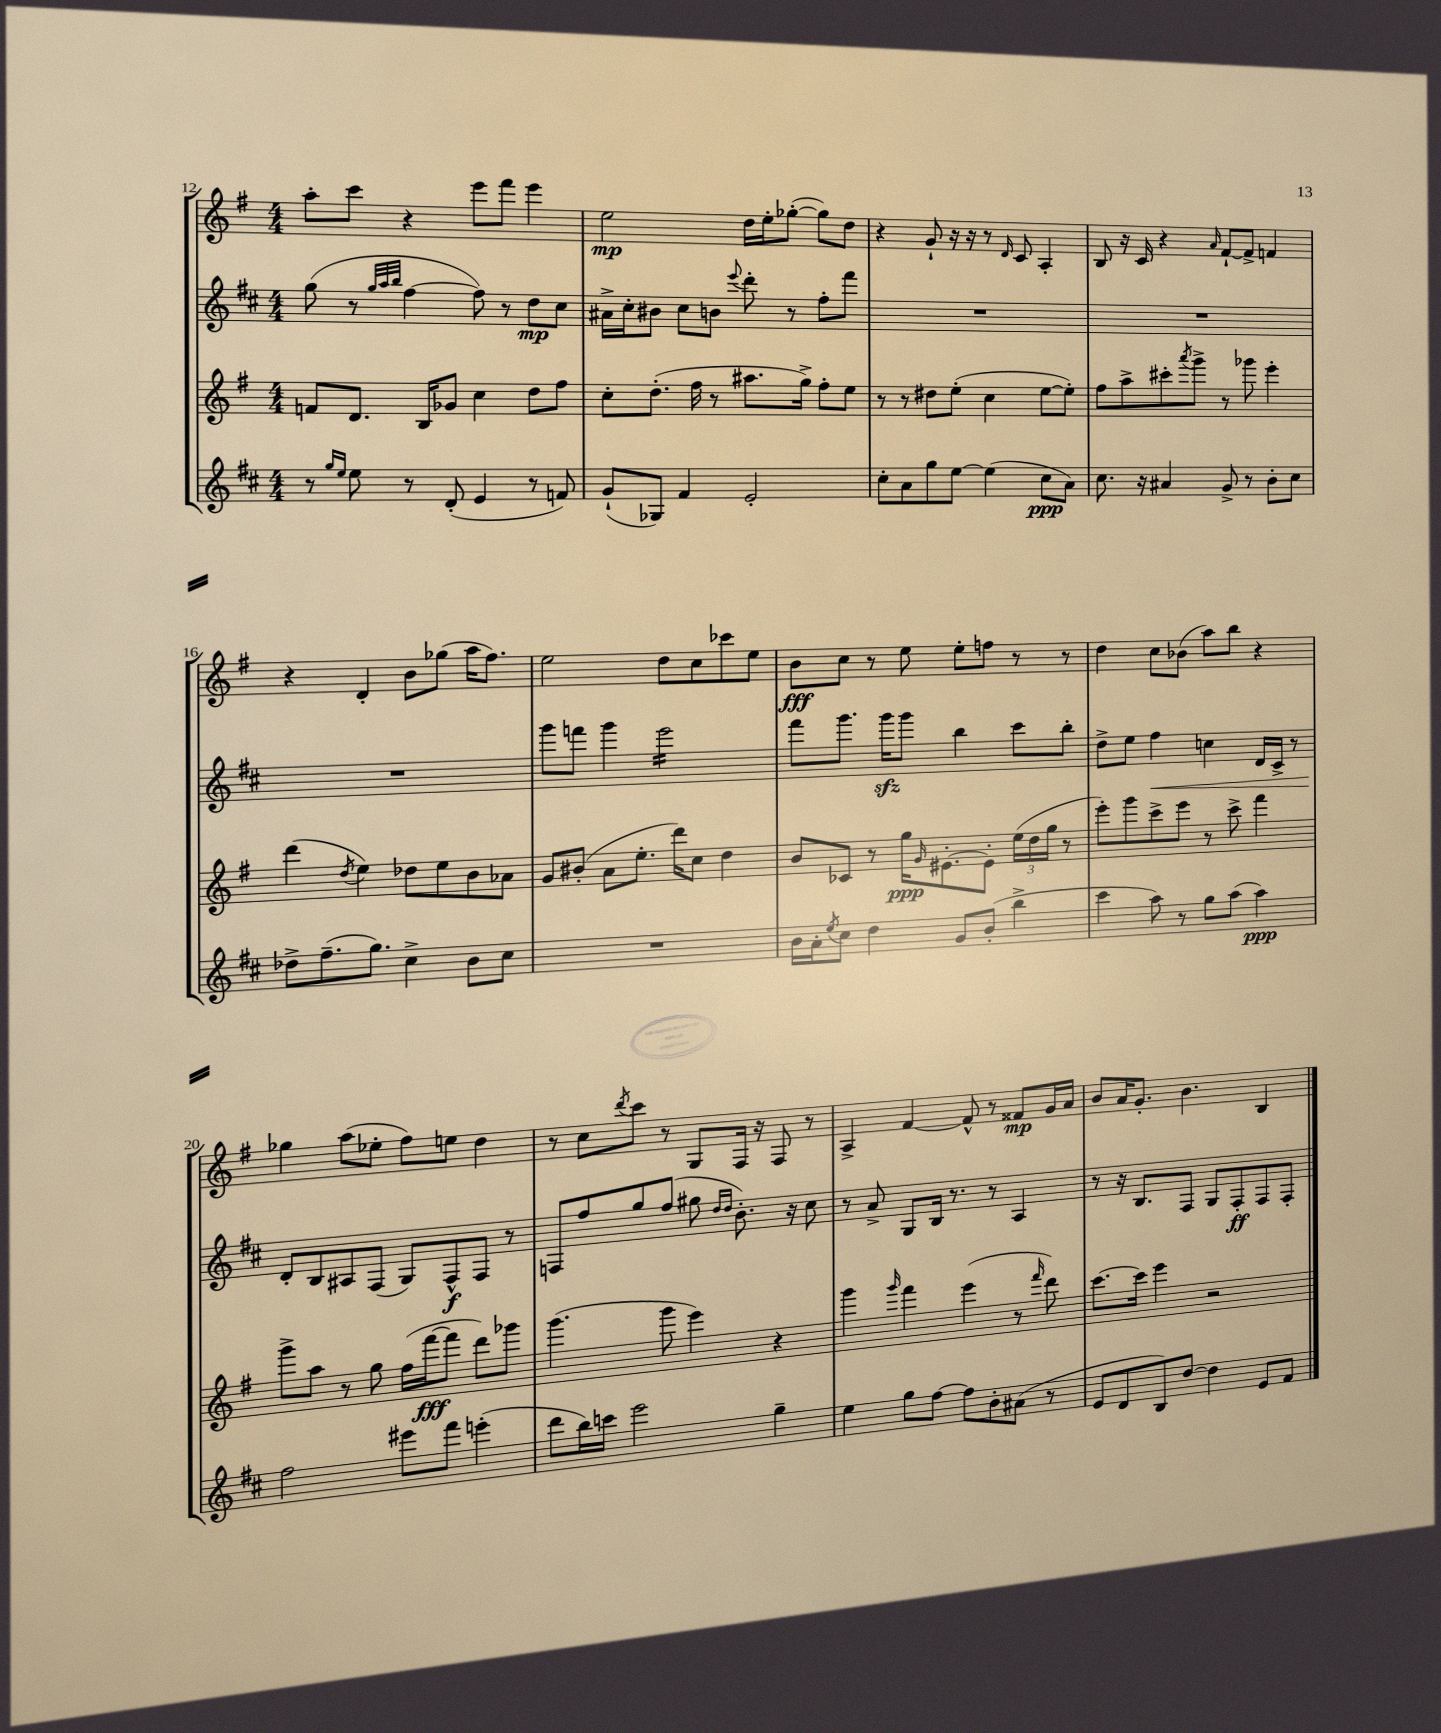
<<
\new StaffGroup <<
\new Staff = "s0" {
    \clef treble \key g \major \numericTimeSignature \time 4/4
    a''8-. c'''8 r4 e'''8 fis'''8 e'''4 |
    e''2\mp d''16 e''16-. ges''8~-.( ges''8) d''8 |
    r4 g'8-! r16 r16 r8 \grace { d'16 } c'8 a4-. |
    b8 r16 c'16 r4 \grace { a'16 } fis'8~-! fis'8-> f'4 |
    r4 d'4-. b'8 ges''8( a''16 fis''8.) |
    e''2 d''8 c''8 ces'''8 e''8 |
    b'8\fff c''8 r8 e''8 e''8-. f''8 r8 r8 |
    d''4 c''8 bes'8( a''8) b''8 r4 |
    ges''4 a''8( ees''8-. fis''8) e''8 d''4 |
    r8 c''8 \acciaccatura { d'''8 } c'''8 r8 g8 fis16 r16 fis8 r8 |
    a4-> fis'4~ fis'8-^ r8 fisis'8\mp g'16 a'16 |
    b'8 a'16 g'8.-. b'4. b4 \bar "|." |
}
\new Staff = "s1" {
    \clef treble \key d \major \numericTimeSignature \time 4/4
    g''8( r8 \grace { g''32 a''32 b''32 } fis''4~ fis''8) r8 d''8\mp cis''8 |
    ais'16-> cis''16-. bis'8 cis''8 b'8 \appoggiatura { e'''8 } d'''8-. r8 fis''8-. fis'''8 |
    R1 |
    R1 |
    R1 |
    g'''8 f'''8 g'''4 e'''2:16 |
    fis'''8 g'''8. g'''16\sfz g'''8 b''4 cis'''8 b''8-. |
    d''8-> e''8 fis''4\< c''4 d'16 cis'16-> r8 |
    d'8-.\! b8 ais8 fis8( g8) fis8-^\f fis8 r8 |
    f8 fis''8 g''8 fis''8( gis''8 \grace { d''16 d''16 } b'8.-.) r16 cis''8 |
    r8 a'8-> g8 b16 r8. r8 a4 |
    r8 r16 b8. fis8 g8 fis8-.\ff fis8 fis8-. \bar "|." |
}
\new Staff = "s2" {
    \clef treble \key g \major \numericTimeSignature \time 4/4
    f'8 d'8. b16 ges'8 c''4 d''8 fis''8 |
    c''8-. d''8.-.( fis''16 r8 ais''8. g''16->) fis''8-. e''8 |
    r8 r8 dis''8 e''8-.( c''4 e''8~ e''8-.) |
    fis''8 a''8-> cis'''8-. \acciaccatura { a'''8 } g'''8-> r8 ges'''8 e'''4-. |
    d'''4( \acciaccatura { d''8 } e''4) des''8 e''8 b'8 aes'8 |
    g'8 bis'8-.( a'8 e''8.-. d'''16) c''8 d''4 |
    b'8 ces'8 r8 g''16\ppp \grace { g'16 } eis'8.~-. eis'8-. \tuplet 3/2 { e''16( d''16 g''16 } r8 |
    e'''8-.) g'''8 c'''8-> e'''8 r8 c'''8-> fis'''4 |
    g'''8-> a''8 r8 g''8 fis''16( fis'''16~\fff fis'''8 d'''8) ges'''8 |
    g'''4.( g'''8 e'''4) r4 |
    g'''4 \grace { g'''16 } fis'''4 e'''4( r8 \grace { fis'''16 } d'''8) |
    c'''8.~ c'''16 e'''4 r2 \bar "|." |
}
\new Staff = "s3" {
    \clef treble \key d \major \numericTimeSignature \time 4/4
    r8 \grace { g''16 e''16 } e''8 r8 d'8-.( e'4 r8 f'8) |
    g'8-!( ges8) fis'4 e'2-. |
    cis''8-. a'8 g''8 e''8~ e''4( cis''8\ppp a'8) |
    cis''8. r16 ais'4 g'8-> r8 b'8-. cis''8 |
    des''8-> fis''8.--( g''8.) cis''4-> b'8 cis''8 |
    R1 |
    b'16 a'16-. \acciaccatura { e''8 } cis''8 d''4 g'8 b'8-.( b''4-> |
    cis'''4 a''8) r8 g''8 a''8( a''4\ppp) |
    fis''2 eis'''8 fis'''8 e'''4-.( |
    d'''8 b''16) c'''16 e'''2 g''4-- |
    e''4 g''8 fis''8~ fis''8 b'8-. ais'8( r8 |
    e'8 d'8 b8) d''8~ d''4 e'8 fis'8 \bar "|." |
}
>>
>>
\layout { \context { \Score currentBarNumber = #12 } }
